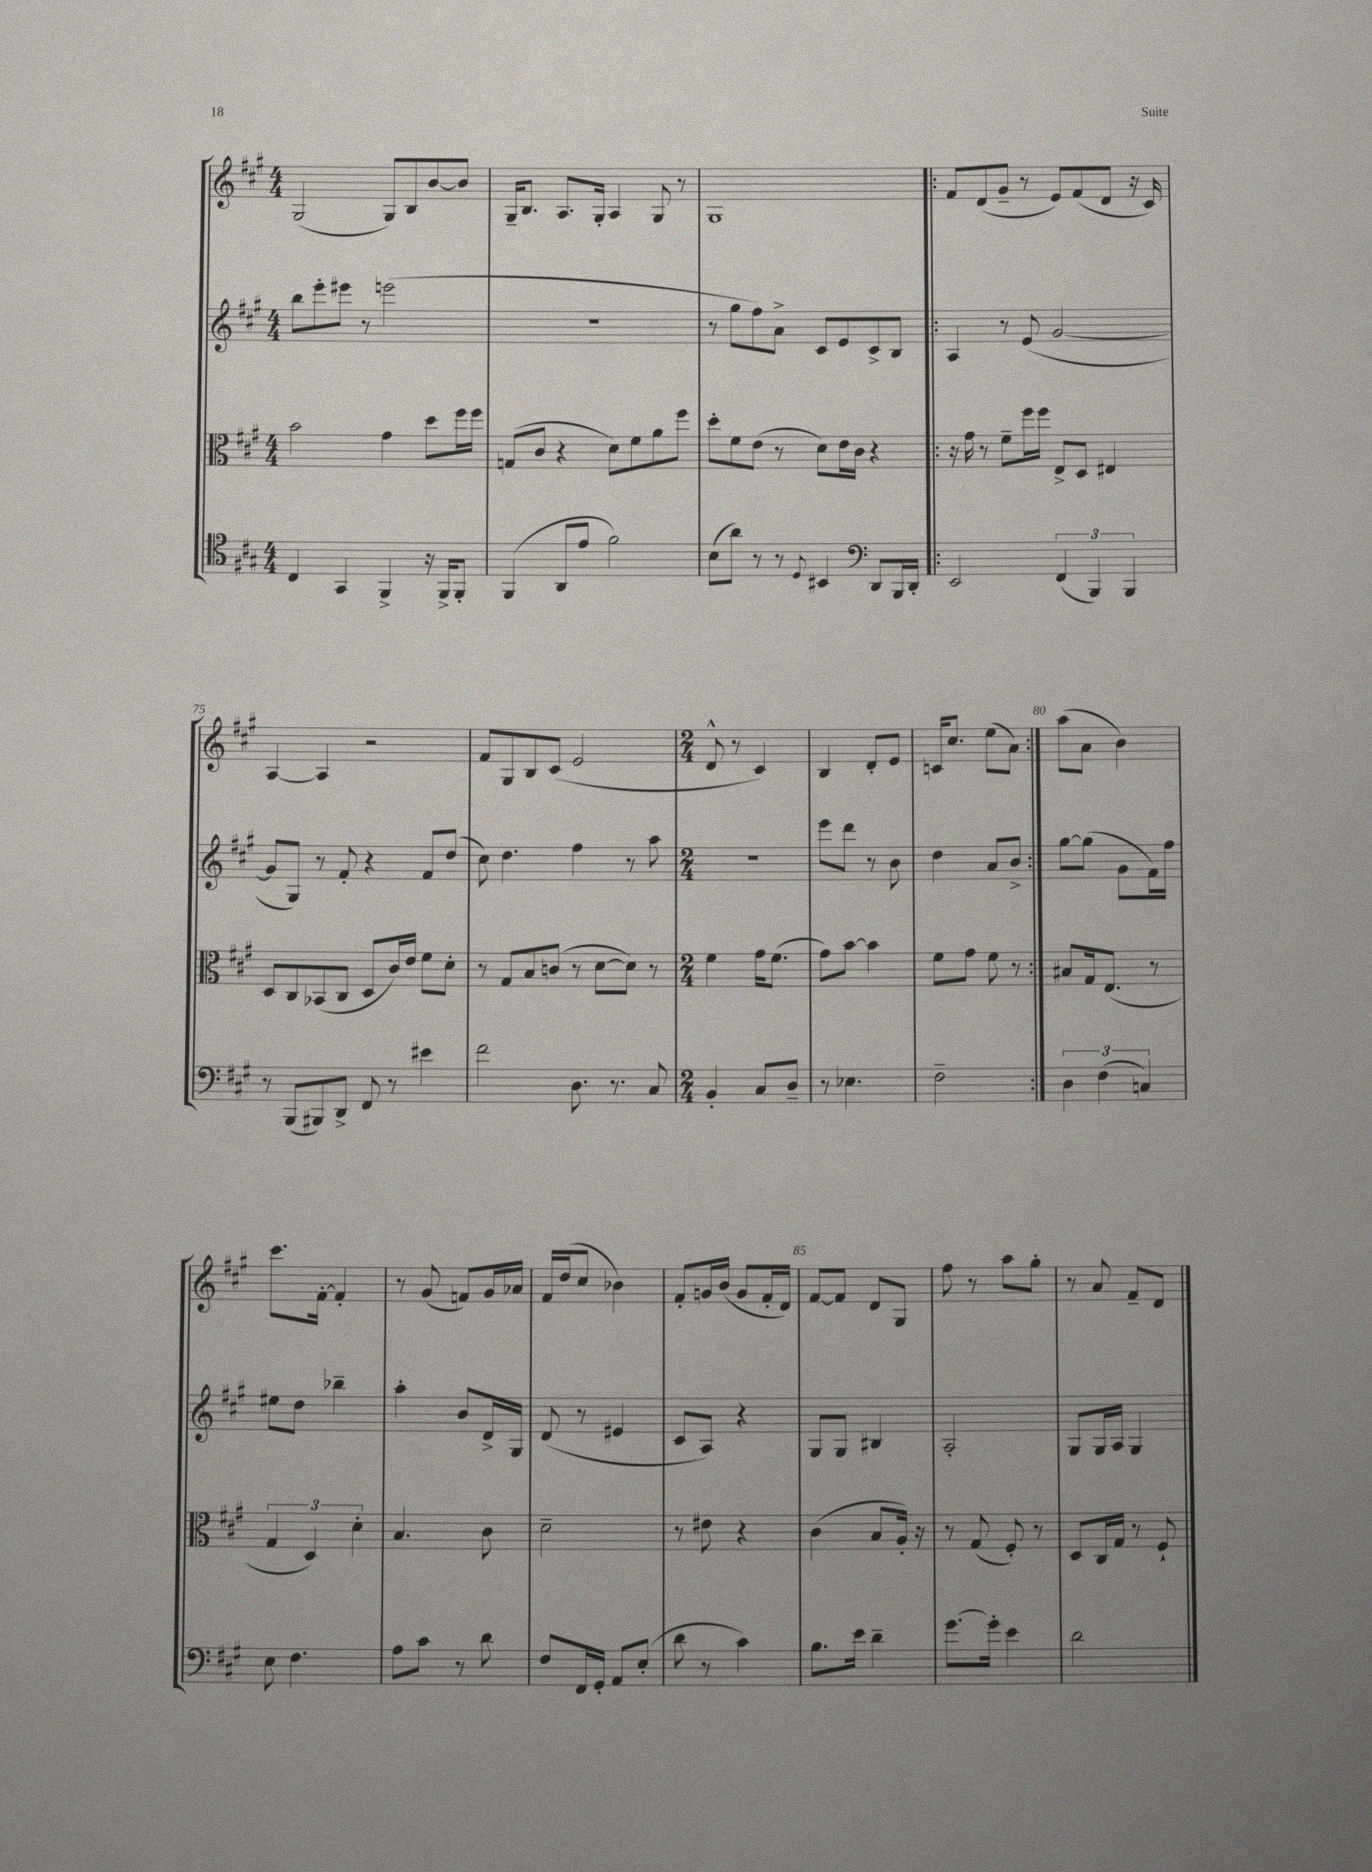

**kern	**kern	**kern	**kern
*staff4	*staff3	*staff2	*staff1
*clefC4	*clefC3	*clefG2	*clefG2
*k[f#c#g#]	*k[f#c#g#]	*k[f#c#g#]	*k[f#c#g#]
*M4/4	*M4/4	*M4/4	*M4/4
4C#	2b	8bb	(2G#
.	.	8eee'	.
4GG#	.	8eee#	.
.	.	8r	.
4FF#^	4g#	(2eee	8G#)
.	.	.	8B
16r	8dd	.	[8b
16FF#^	.	.	.
8FF#'	16ff#	.	8b]
.	16ff#	.	.
=	=	=	=
(4FF#	(8G	1r	16G#~
.	.	.	8.B
.	8c#	.	.
8AA	4r	.	8.A
8e	.	.	.
.	.	.	16G#'
2f#)	8d)	.	4A
.	8f#	.	.
.	8a	.	8G#
.	8ff#	.	8r
=	=	=	=
(8B	8dd'	8r	1G#
8a)	8f#	8gg#	.
8r	(8e	8ff#)	.
8r	8r	8a^	.
8qqD	.	.	.
4BB#	8d)	8c#	.
.	16e	8e	.
.	16c#	.	.
*clefF4	*	*	*
8DD	4r	8c#^	.
16BBB	.	8B	.
16DD'	.	.	.
=!|:	=!|:	=!|:	=!|:
2EE	16r	4A	8f#
.	16g#	.	.
.	8r	.	(8d
.	8f#~	8r	8g#~
.	16ff#	(8e	8r
.	16ff#	.	.
(6FF#	8E^	[2g#	8e)
.	8D	.	(8f#
6BBB)	.	.	.
.	4E#	.	8d
6BBB	.	.	.
.	.	.	16r
.	.	.	16c#)
=	=	=	=
8r	8D	8g#]	[4A
(8BBB	8C#	8G#)	.
8BBB#)	(8BB-	8r	4A]
8DD^	8C#	8f#'	.
8FF#	8D	4r	2r
8r	16c#)	.	.
.	16e	.	.
4e#	8f#	8f#	.
.	8d'	(8dd	.
=	=	=	=
2f#	8r	8cc#)	8f#
.	8G#	4.dd	8G#
.	8B	.	8B
.	(8c	.	(8c#
8.D	8r	4ff#	2e
.	[8d	.	.
8.r	.	.	.
.	8d])	8r	.
8C#	8r	8aa	.
=	=	=	=
*M2/4	*M2/4	*M2/4	*M2/4
4BB'	4f#	2r	8d^^
.	.	.	8r
8C#	16g#	.	4c#)
.	(8.f#	.	.
8D~	.	.	.
=	=	=	=
8r	8g#)	8eee	4B
4.E-	[8b	8ddd	.
.	4b]	8r	8d'
.	.	8b	8e
=	=	=	=
2F#~	8f#	4dd	16c
.	.	.	8.cc#
.	8g#	.	.
.	8f#	8a	(8ee
.	8r	8b^	8a)
=:|!	=:|!	=:|!	=:|!
6D	8B#	[8gg#	(8aa
.	16G#	(8gg#]	8a
(6F#	.	.	.
.	(8.E	.	.
.	.	8g#	4b)
6C)	.	.	.
.	8r	16f#)	.
.	.	16ff#	.
=	=	=	=
8E	6G#	8ee#	8.ccc#
4.F#	.	8dd	.
.	6D)	.	.
.	.	.	[16f#'
.	.	4bb-~	4f#']
.	6d'	.	.
=	=	=	=
8A	4.B	4aa'	8r
8c#	.	.	(8g#
8r	.	8b	8f)
8d	8c#	16d^	16g#
.	.	16G#	16a-
=	=	=	=
8F#	2d~	(8d	16f#
.	.	.	(16dd
16FF#	.	8r	8cc#
16GG#'	.	.	.
8AA	.	4e#	4b-)
(8E'	.	.	.
=	=	=	=
8d	8r	8c#	8f#'
8r	8e#	8A)	16g
.	.	.	(16b
4c#)	4r	4r	8g
.	.	.	16f#'
.	.	.	16d)
=	=	=	=
8.B	(4c#	8G#	[8f#
.	.	8G#	8f#]
16e	.	.	.
4d~	8B	4B#	8d
.	16A')	.	8G#
.	16r	.	.
=	=	=	=
[8.g#	8r	2A'	8ff#
.	(8G#	.	8r
16g#']	.	.	.
4e	8F#')	.	8aa
.	8r	.	8gg#'
=	=	=	=
2d	8D	8G#	8r
.	16C#	16G#	8a
.	16G#	16A	.
.	8r	4G#	8f#~
.	8F#`	.	8d
==	==	==	==
*-	*-	*-	*-
